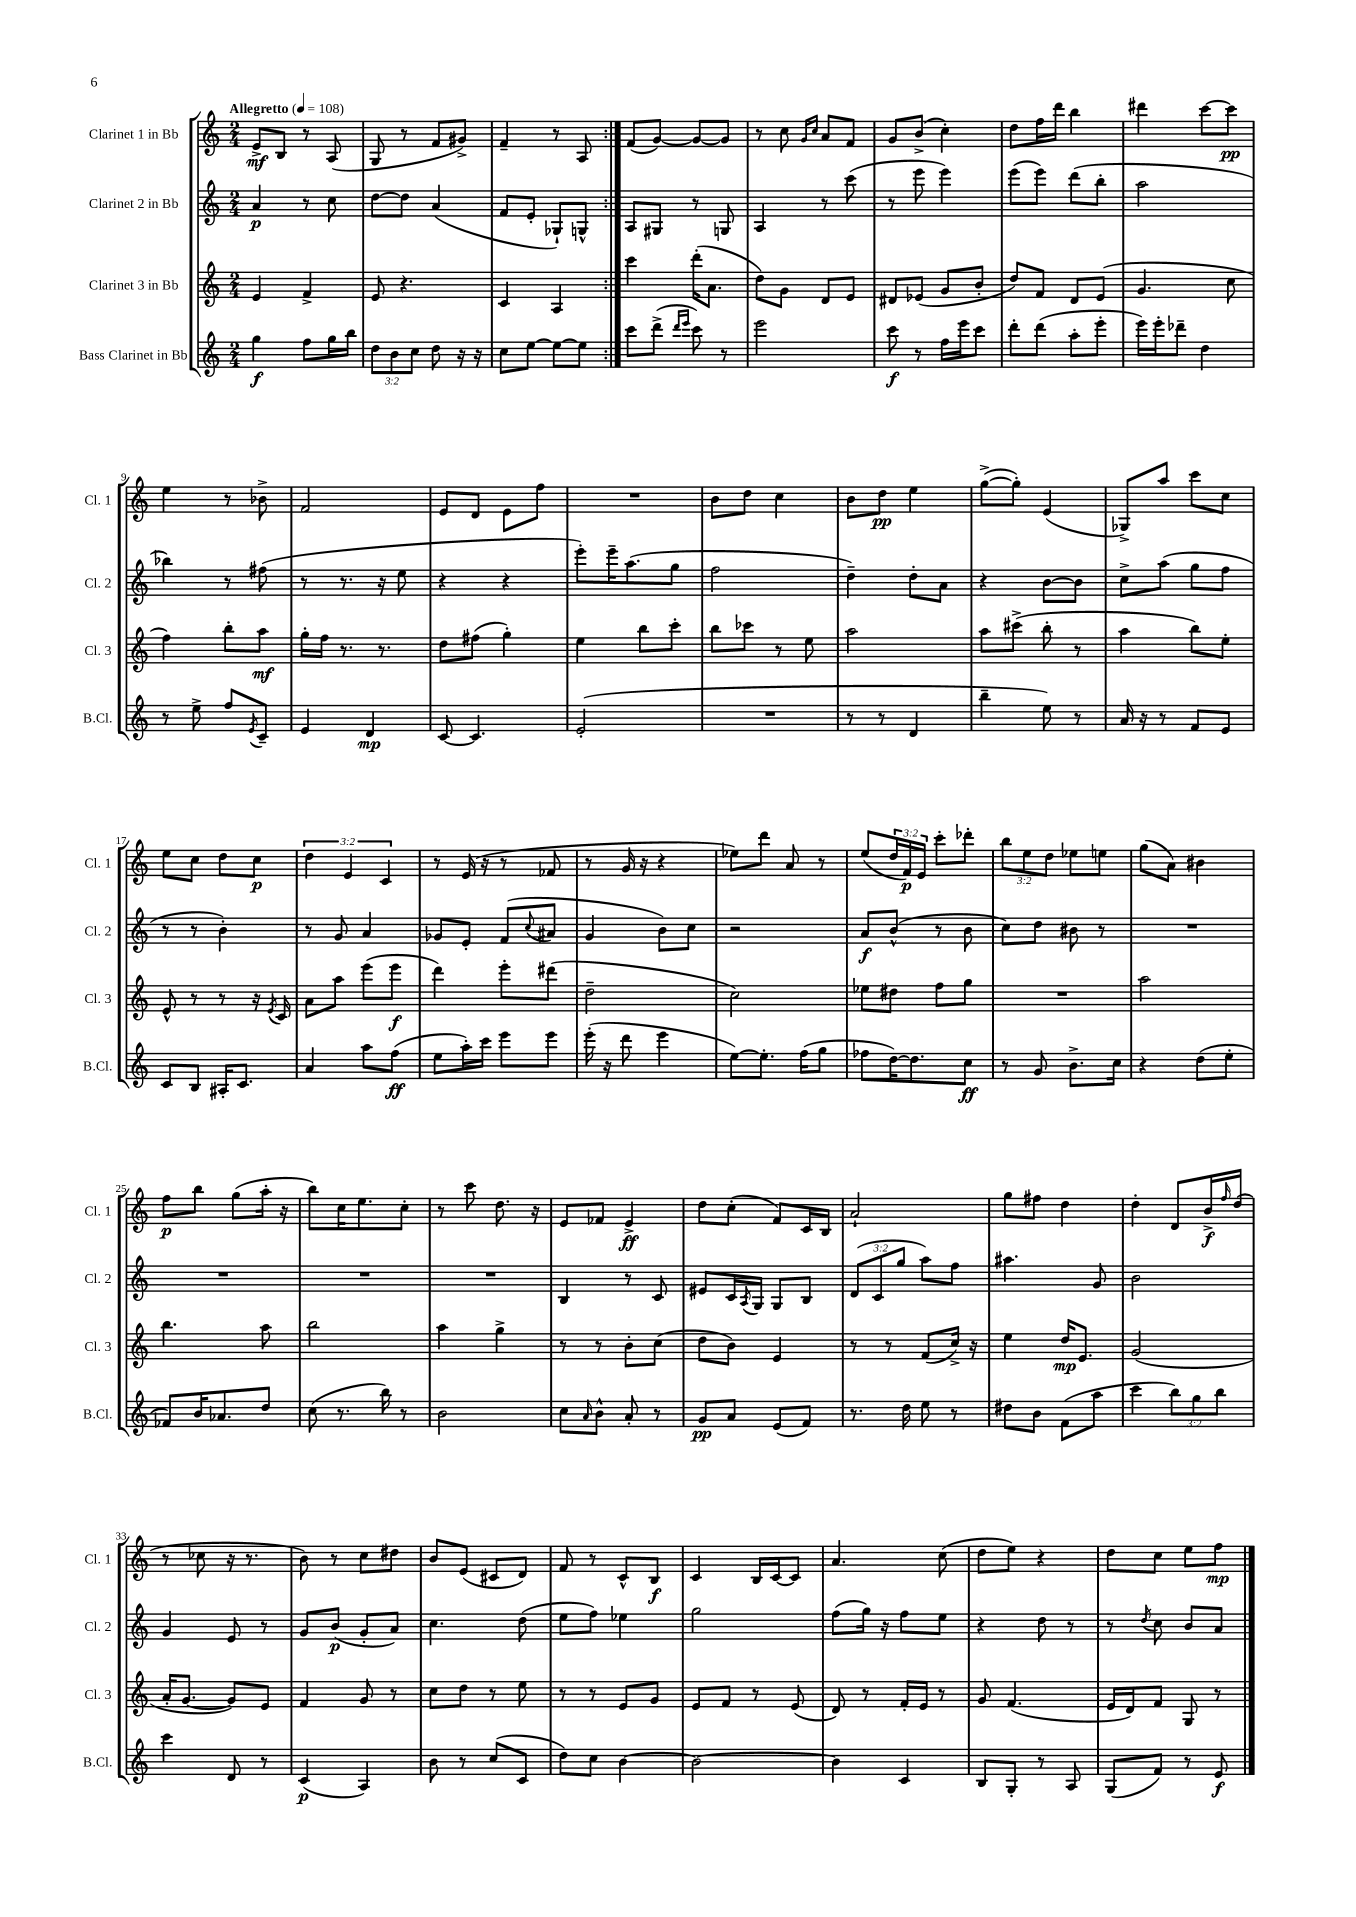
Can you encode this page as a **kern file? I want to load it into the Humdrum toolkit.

**kern	**kern	**kern	**kern
*staff4	*staff3	*staff2	*staff1
*clefG2	*clefG2	*clefG2	*clefG2
*k[]	*k[]	*k[]	*k[]
*M2/4	*M2/4	*M2/4	*M2/4
*MM108	*MM108	*MM108	*MM108
4gg	4e	4a	8e^
.	.	.	8B
8ff	4f^	8r	8r
16gg	.	8cc	(8A
16bb	.	.	.
=	=	=	=
12dd	8e	[8dd	8G
12b	.	.	.
.	4.r	8dd]	8r
12cc	.	.	.
8dd	.	(4a	8f
16r	.	.	8g#^)
16r	.	.	.
=	=	=	=
8cc	4c	8f	4f~
[8ee	.	8e'	.
8ee_	4A	8G-`)	8r
8ee]	.	8G^^	8A
=:|!	=:|!	=:|!	=:|!
8ccc	4ccc	8A	(8f
(8ddd^	.	8G#	[8g)
16qqddd	.	.	.
16qqeee	.	.	.
8ccc)	(16ddd'	8r	8g_
.	8.a	.	.
8r	.	8G	8g]
=	=	=	=
2eee	8dd)	4A	8r
.	8g	.	8cc
.	.	.	16qqg
.	.	.	16qqcc
.	8d	8r	8a
.	8e	(8ccc	8f
=	=	=	=
8ccc	8d#	8r	8g
8r	(8e-	8eee	(8b^
16ff	8g	4eee)	4cc')
16eee	.	.	.
8ccc	8b'	.	.
=	=	=	=
8ddd'	8dd)	(8eee	8dd
(8ddd	8f	8eee)	16ff
.	.	.	16ddd
8aa'	8d	(8ddd	4bb
8eee'	(8e	8bb'	.
=	=	=	=
16eee)	4.g	2aa	4ddd#
16eee'	.	.	.
8ddd-~	.	.	.
4dd	.	.	[8ccc
.	8cc	.	8ccc]
=	=	=	=
8r	4ff)	4bb-)	4ee
8ee^	.	.	.
8ff	8bb'	8r	8r
8qe	.	.	.
8c~	8aa	(8ff#	8b-^
=	=	=	=
4e	16gg'	8r	2f
.	16ff	.	.
.	8.r	8.r	.
4d	.	.	.
.	8.r	16r	.
.	.	8ee	.
=	=	=	=
[8c	8dd	4r	8e
4.c]	(8ff#	.	8d
.	4gg')	4r	8e
.	.	.	8ff
=	=	=	=
(2e'	4ee	8eee')	2r
.	.	16eee~	.
.	.	(8.aa	.
.	8bb	.	.
.	8ccc'	8gg	.
=	=	=	=
2r	8bb	2ff	8b
.	8ccc-	.	8dd
.	8r	.	4cc
.	8ee	.	.
=	=	=	=
8r	2aa	4dd~)	8b
8r	.	.	8dd
4d	.	8dd'	4ee
.	.	8a	.
=	=	=	=
4bb~	8aa	4r	([8gg^
.	(8ccc#^	.	8gg'])
8ee)	8bb'	[8b	(4e
8r	8r	8b]	.
=	=	=	=
16a	4aa	8cc^	8G-^)
16r	.	.	.
8r	.	(8aa	8aa
8f	8bb)	8gg	8ccc
8e	8ee'	8ff	8cc
=	=	=	=
8c	8e^^	8r	8ee
8B	8r	8r	8cc
16A#'	8r	4b')	8dd
8.c	.	.	.
.	16r	.	8cc
.	8qe	.	.
.	16c	.	.
=	=	=	=
4a	8a	8r	6dd
.	8aa	8g	.
.	.	.	6e
8aa	(8eee	4a	.
.	.	.	6c
(8ff	8eee	.	.
=	=	=	=
8ee	4ddd)	8g-	8r
16aa')	.	8e'	(16e
16ccc	.	.	16r
8eee	8eee'	(8f	8r
.	.	8qqcc	.
8eee	(8ddd#	8a#	8f-
=	=	=	=
(16eee'	2dd~	4g	8r
16r	.	.	.
8ddd	.	.	16g
.	.	.	16r
4eee	.	8b)	4r
.	.	8cc	.
=	=	=	=
[8ee)	2cc)	2r	8ee-)
8.ee']	.	.	8ddd
.	.	.	8a
(16ff	.	.	.
8gg	.	.	8r
=	=	=	=
8ff-	8ee-	8a	(8ee
[16dd)	8dd#	(8b^^	24dd
.	.	.	24f)
8.dd]	.	.	.
.	.	.	24e
.	8ff	8r	8ccc'
8cc	8gg	8b	8ddd-'
=	=	=	=
8r	2r	8cc)	12bb
.	.	.	12ee
8g	.	8dd	.
.	.	.	12dd
8.b^	.	8b#	8ee-
.	.	8r	8ee
16cc	.	.	.
=	=	=	=
4r	2aa	2r	(8gg
.	.	.	8a)
(8dd	.	.	4b#
8ee'	.	.	.
=	=	=	=
8f-)	4.bb	2r	8ff
16b	.	.	8bb
8.a-	.	.	.
.	.	.	(8gg
8dd	8aa	.	16aa'
.	.	.	16r
=	=	=	=
(8cc	2bb	2r	8bb)
8.r	.	.	16cc
.	.	.	8.ee
16bb)	.	.	.
8r	.	.	8cc'
=	=	=	=
2b	4aa	2r	8r
.	.	.	8ccc
.	4gg^	.	8.dd
.	.	.	16r
=	=	=	=
8cc	8r	4B	8e
16qqa	.	.	.
8b^^	8r	.	8f-
8a'	8b'	8r	4e^
8r	(8cc	8c	.
=	=	=	=
8g	8dd	8e#	8dd
8a	8b)	16c	(8cc'
.	.	8qA	.
.	.	16G	.
(8e	4e	8G	8f)
8f)	.	8B	16c
.	.	.	16B
=	=	=	=
8.r	8r	(12d	2a`
.	.	12c	.
.	8r	.	.
.	.	12gg	.
16dd	.	.	.
8ee	(8f	8aa)	.
8r	16cc^)	8ff	.
.	16r	.	.
=	=	=	=
8dd#	4ee	4.aa#	8gg
8b	.	.	8ff#
(8f	16dd	.	4dd
.	8.e	.	.
8aa	.	8g	.
=	=	=	=
4ccc	(2g	2b	4dd'
12bb)	.	.	8d
12gg	.	.	.
.	.	.	16b^
12bb	.	.	.
.	.	.	16qqff
.	.	.	(16dd
=	=	=	=
4ccc	16a'	4g	8r
.	[8.g	.	.
.	.	.	8cc-
8d	8g])	8e	16r
.	.	.	8.r
8r	8e	8r	.
=	=	=	=
(4c	4f	8g	8b)
.	.	(8b	8r
4A)	8g	8g'	8cc
.	8r	8a)	8dd#
=	=	=	=
8b	8cc	4.cc	8b
8r	8dd	.	(8e
(8cc	8r	.	8c#
8c	8ee	(8dd	8d)
=	=	=	=
8dd)	8r	8ee	8f
8cc	8r	8ff)	8r
[4b	8e	4ee-	8c^^
.	8g	.	8B
=	=	=	=
2b_	8e	2gg	4c
.	8f	.	.
.	8r	.	16B
.	.	.	[16c
.	(8e	.	8c]
=	=	=	=
4b]	8d)	(8ff	4.a
.	8r	16gg)	.
.	.	16r	.
4c	16f'	8ff	.
.	16e	.	.
.	8r	8ee	(8cc
=	=	=	=
8B	8g	4r	8dd
8G'	(4.f	.	8ee)
8r	.	8dd	4r
8A	.	8r	.
=	=	=	=
(8G	16e	8r	8dd
.	16d)	.	.
.	.	8qdd	.
8f)	8f	8cc	8cc
8r	8G	8b	8ee
8e	8r	8a	8ff
==	==	==	==
*-	*-	*-	*-
